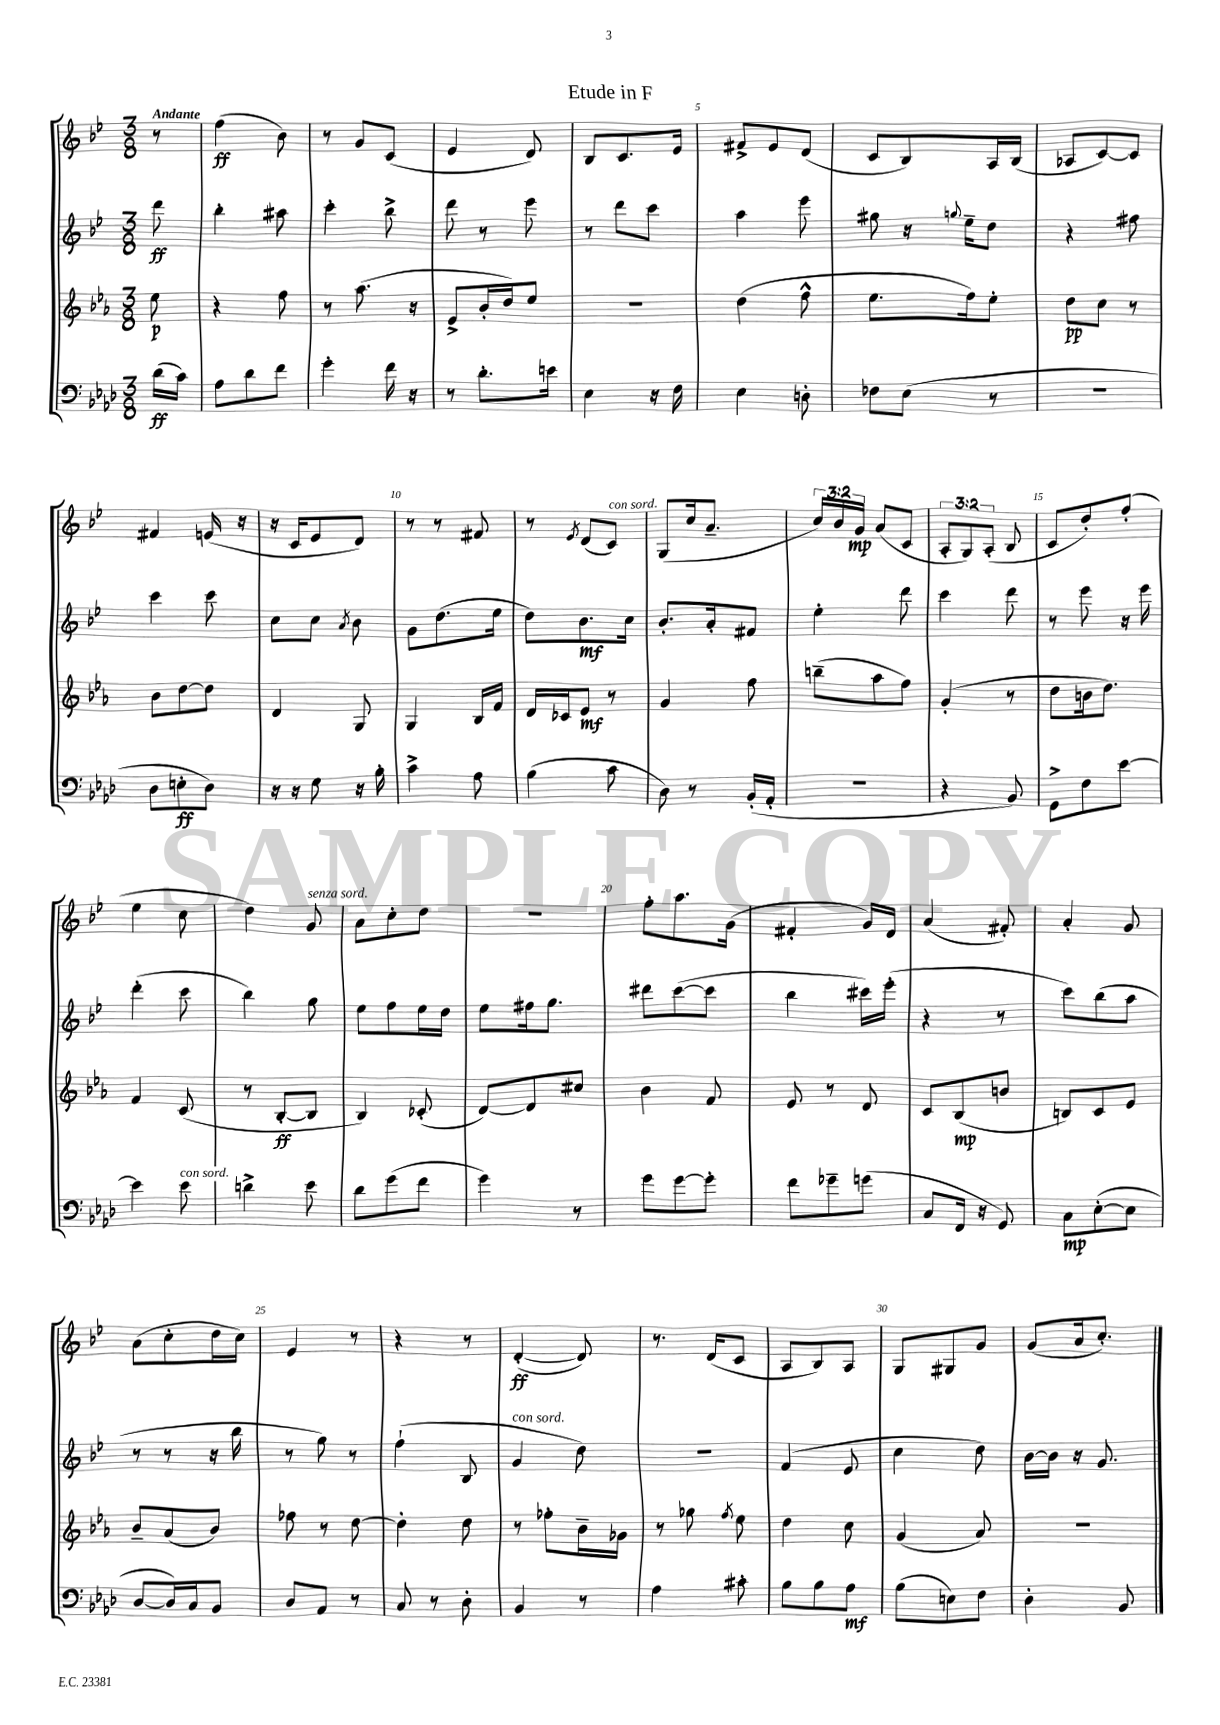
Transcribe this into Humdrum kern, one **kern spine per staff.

**kern	**kern	**kern	**kern
*staff4	*staff3	*staff2	*staff1
*clefF4	*clefG2	*clefG2	*clefG2
*k[b-e-a-d-]	*k[b-e-a-]	*k[b-e-]	*k[b-e-]
*M3/8	*M3/8	*M3/8	*M3/8
(16d-	8ee-	8ddd	8r
16c)	.	.	.
=	=	=	=
8A-	4r	4bb-'	(4ff
8d-	.	.	.
8f	8ff	8aa#	8b-)
=	=	=	=
4g'	8r	4ccc'	8r
.	(8.aa-	.	8g
16f	.	8bb-^	(8c
16r	16r	.	.
=	=	=	=
8r	8e-^	8ddd	4e-
8.d-'	16b-'	8r	.
.	16dd)	.	.
.	8ee-	8eee-	8d)
16e	.	.	.
=	=	=	=
4E-	4.r	8r	8B-
.	.	8ddd	8.c
16r	.	8ccc	.
16F	.	.	16e-
=	=	=	=
4E-	(4dd	4aa	8f#^
.	.	.	8e-
8D'	8ff^^	8eee-	(8d
=	=	=	=
8F-	8.ee-	8gg#	8c
(8E-	.	16r	8B-)
.	.	8qqgg	.
.	16ff)	16ee-~	.
8r	8ee-'	8dd	16A
.	.	.	(16B-
=	=	=	=
4.r	8dd	4r	8A-
.	8cc	.	[8c)
.	8r	8ff#	8c]
=	=	=	=
8D-	8b-	4ccc	4f#
8E'	[8dd	.	.
8D-)	8dd]	8ccc	(16e
.	.	.	16r
=	=	=	=
16r	4d	8cc	16r
16r	.	.	16c
8G	.	8cc	8e-
.	.	8qa	.
16r	8G	8b-	8d)
16B-'	.	.	.
=	=	=	=
4c^	4G	8g	8r
.	.	(8.dd	8r
8A-	16B-	.	8f#
.	16f	16ee-	.
=	=	=	=
(4B-	16d	8dd)	8r
.	16c-	.	.
.	.	.	8qe-
.	8e-	8.b-	(8d
8c	8r	.	8c)
.	.	16cc	.
=	=	=	=
8D-)	4g	8.b-'	(8G
8r	.	.	16cc
.	.	16a'	8.a~
(16BB-'	8ff	8f#	.
16AA-'	.	.	.
=	=	=	=
4.r	(8bb~	4ee-'	24cc)
.	.	.	24b-
.	.	.	24g
.	8aa-	.	(8a
.	8ff)	8ddd	8c
=	=	=	=
4r	(4g'	4ccc	12A'
.	.	.	12G)
.	.	.	(12A'
8BB-)	8r	8ddd	8B-
=	=	=	=
8GG^	8dd	8r	8c
8F	16b	8eee-	8dd')
.	8.dd)	.	.
[8e-	.	16r	(8ff'
.	.	16eee-	.
=	=	=	=
4e-]	4f	(4ddd'	4ee-
8e-	(8c	8ccc	8cc
=	=	=	=
4d^	8r	4bb-)	4dd)
.	[8B-'	.	.
8e-	8B-]	8gg	8g
=	=	=	=
8d-	4B-)	8ee-	8a
(8g	.	8ff	8cc'
8f	(8c-'	16ee-	8dd
.	.	16dd	.
=	=	=	=
4g)	[8d)	8ee-	4.r
.	8d]	16ff#	.
.	.	8.gg	.
8r	8cc#	.	.
=	=	=	=
8g	4b-	8ddd#	8ff'
[8g	.	([8ccc	8.aa
8g']	8f	8ccc]	.
.	.	.	(16g
=	=	=	=
8f	8e-	4bb-	4f#'
8g-~	8r	.	.
(8g	8d	16ccc#)	16g)
.	.	(16eee-'	16d
=	=	=	=
8C	8c	4r	(4a
16FF	(8B-	.	.
16r	.	.	.
8GG)	8b	8r	8f#')
=	=	=	=
8C	8B)	8ccc)	4a'
([8E-'	8c	(8bb-	.
8E-]	8e-	8aa	8g
=	=	=	=
[8D-	8b-~	8r	(8a
16D-])	(8a-	8r	8cc'
16C	.	.	.
8BB-	8b-)	16r	16dd
.	.	16bb-	16cc)
=	=	=	=
8D-	8ff-	8r	4e-
8AA-	8r	8gg)	.
8r	[8dd	8r	8r
=	=	=	=
8C	4dd']	(4ff`	4r
8r	.	.	.
8D-'	8dd	8B-	8r
=	=	=	=
4BB-	8r	4g	([4d'
.	8ff-'	.	.
8r	16b-~	8dd)	8d])
.	16g-	.	.
=	=	=	=
4A-	8r	4.r	8.r
.	8gg-	.	.
.	.	.	(16d
.	8qff	.	.
8c#'	8ee-	.	8c
=	=	=	=
8B-	4dd	(4f	8A
8B-	.	.	8B-)
8A-	8cc	8e-	8A
=	=	=	=
(8B-	(4g	4cc	8G
8E)	.	.	8G#
8F	8a-)	8dd)	8g
=	=	=	=
4D-'	4.r	[16b-	(8g
.	.	16b-]	.
.	.	16r	16a
.	.	8.g	8.cc')
8BB-	.	.	.
==	==	==	==
*-	*-	*-	*-
